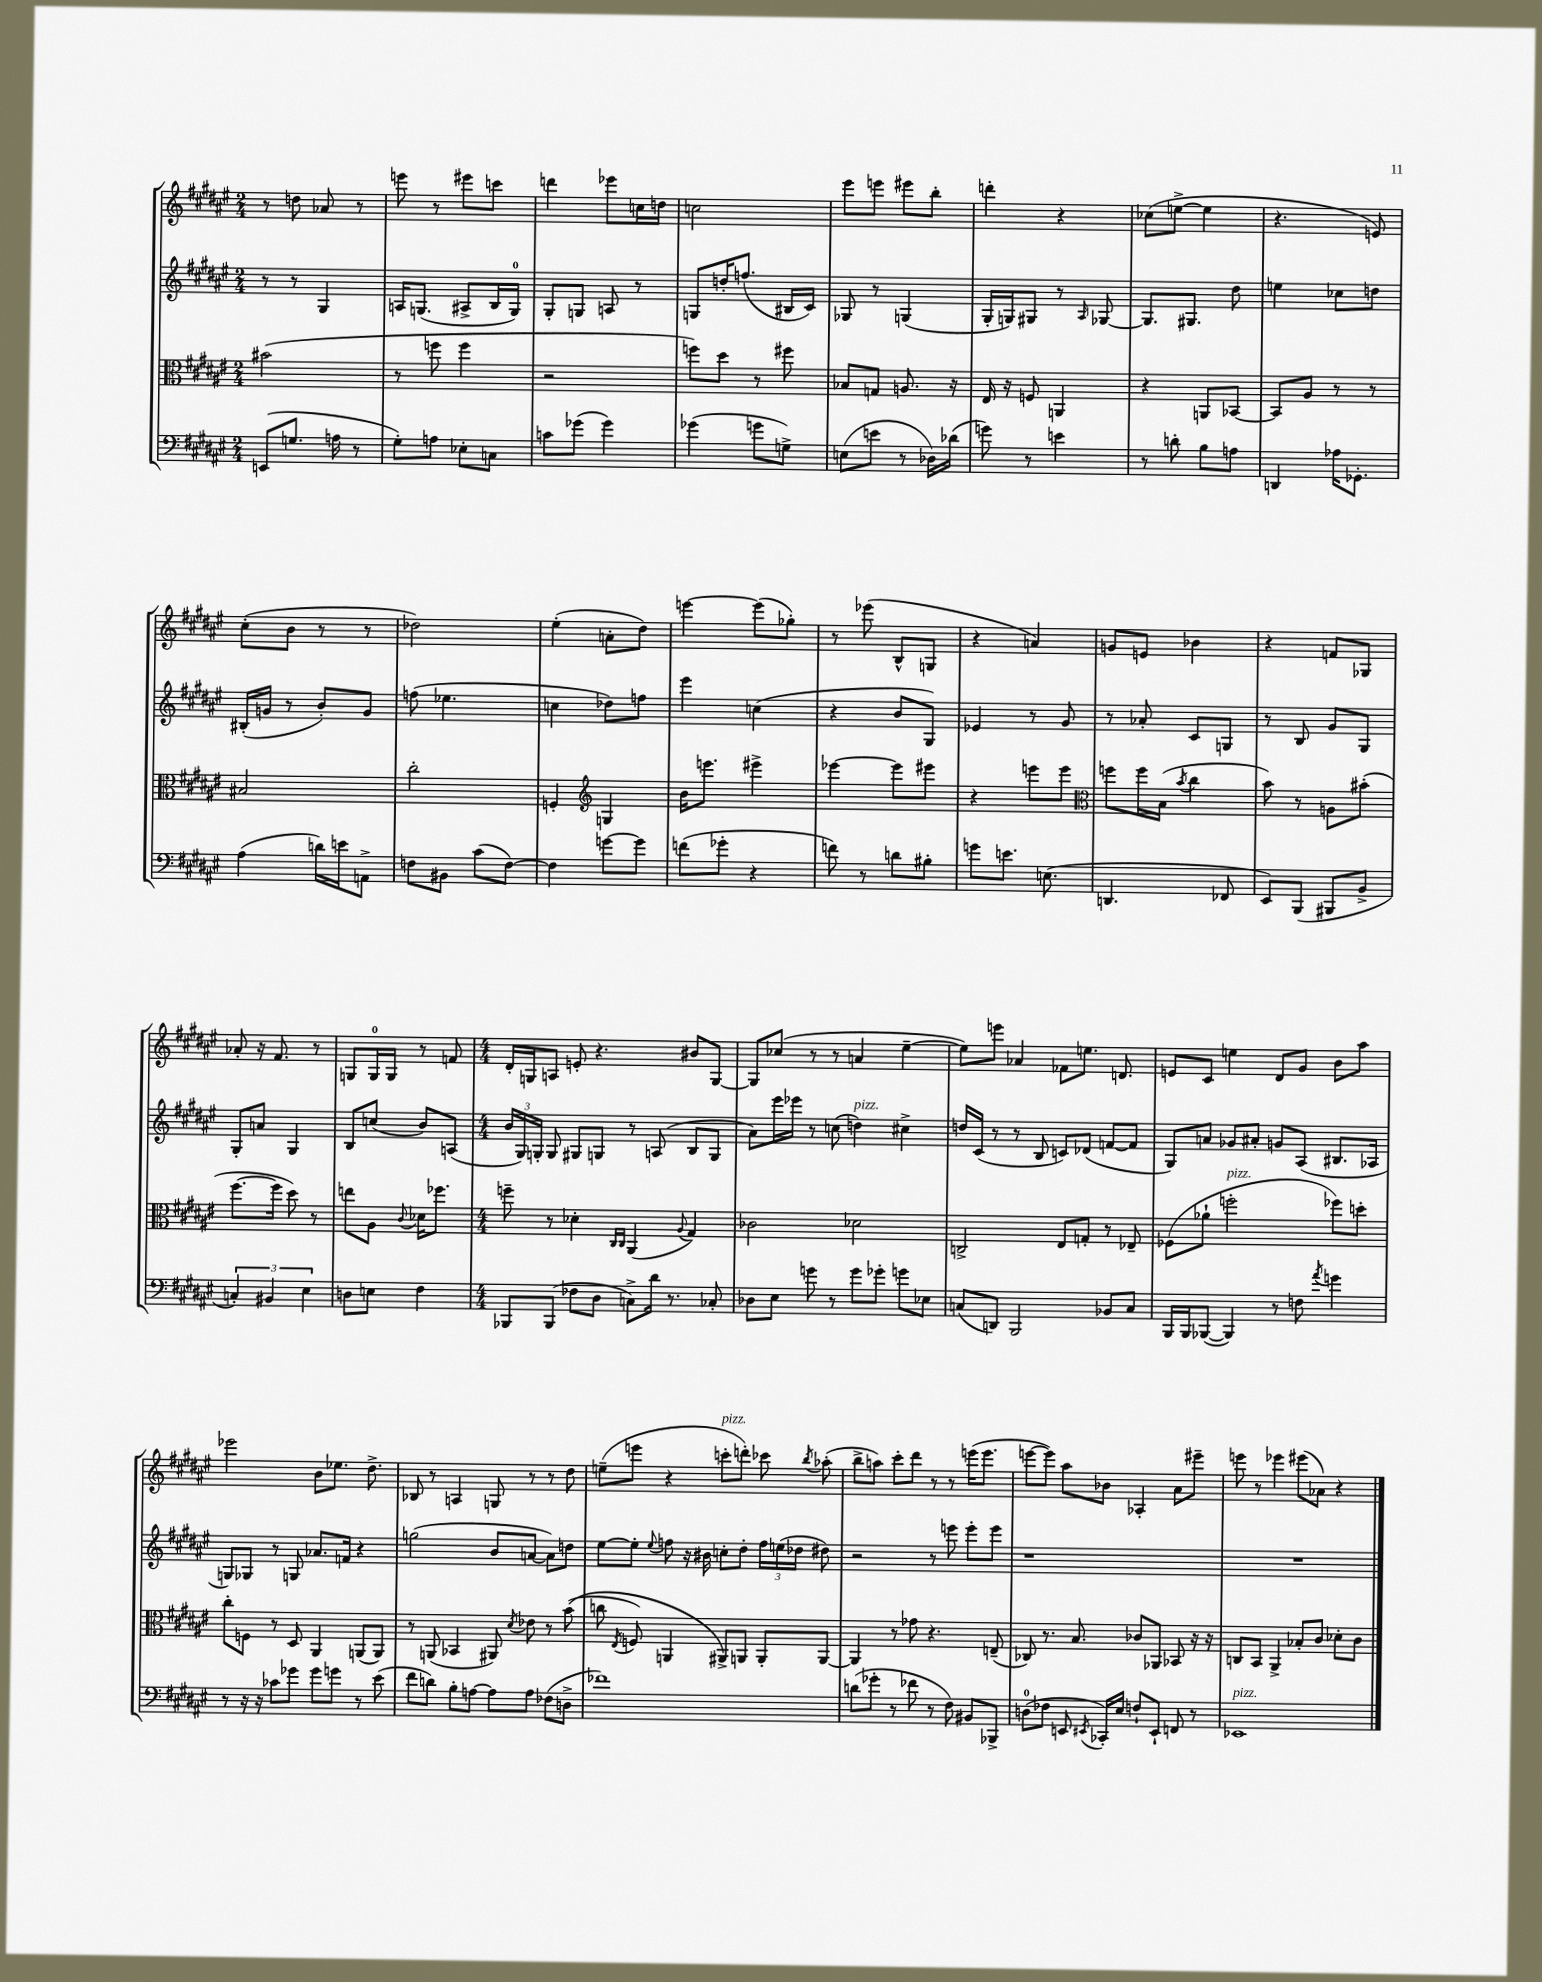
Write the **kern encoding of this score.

**kern	**kern	**kern	**kern
*staff4	*staff3	*staff2	*staff1
*clefF4	*clefC3	*clefG2	*clefG2
*k[f#c#g#d#a#e#]	*k[f#c#g#d#a#e#]	*k[f#c#g#d#a#e#]	*k[f#c#g#d#a#e#]
*M2/4	*M2/4	*M2/4	*M2/4
(8EE/L	(2b#\	8r	8r
8.G/J	.	8r	8dd\
.	.	4G#/	8a-/
16A\	.	.	.
8r	.	.	8r
=	=	=	=
8G#'\L)	8r	16A/LK	8eee\
.	.	(8.G/J	.
8A\J	8ff\	.	8r
8E-'\L	4ff\	8A#^/L	8eee#\L
8C\J	.	16B/L	8ccc\J
.	.	16G/JJ)	.
=	=	=	=
8c\L	2r	8G#'/L	4ddd\
(8g-\J	.	8G/J	.
4g-\)	.	8A/	8eee-\L
.	.	8r	16cc\L
.	.	.	16dd\JJ
=	=	=	=
(4g-\	8ff\L)	8G/L	2cc\
.	8dd#\J	16dd'/K	.
.	.	(8.ff/J	.
8g\L	8r	.	.
8G^\J)	8ff#\	16B#/LL	.
.	.	16c#/JJ)	.
=	=	=	=
(8E\L	8B-/L	8G-/	8eee#\L
8e\J	8G/J	8r	8eee\J
8r	8.A/	(4G/	8eee#\L
16D-\LL)	.	.	8bb'\J
(16d-\JJ	16r	.	.
=	=	=	=
8g\)	16E#/	16G#'/LL	4ddd'\
.	16r	16G/J)	.
8r	8F/	8G#/J	.
4e\	4AA/	8r	4r
.	.	16qqA#/	.
.	.	[8G-/	.
=	=	=	=
8r	4r	8.G-/]L	(8cc-\L
8d'\	.	.	[8ee^\J
.	.	8.G#/J	.
8B\L	8AA/L	.	4ee\]
8A\J	[8BB-/J	8dd#\	.
=	=	=	=
4DD/	8BB-/]L	4ee\	4.r
.	8A#/J	.	.
16A-\LK	8r	8cc-\L	.
8.GG-'\J	.	.	.
.	8r	8dd\J	8e/)
=	=	=	=
(4A#\	2B#/	(16B#'/LL	(8cc#'\L
.	.	16g/JJ	.
.	.	8r	8b\J
16d\LL)	.	8b'/L)	8r
16e\J	.	.	.
8AA^\J	.	8g/J	8r
=	=	=	=
8F\L	2cc#'\	(8ff\	2dd-\)
8BB#\J	.	4.ee-\	.
(8c#\L	.	.	.
[8F\J)	.	.	.
=	=	=	=
4F\]	4F'/	4cc\	(4ee#'\
*	*clefG2	*	*
[8g\L	4G/	8dd-\L)	8a'\L
8g\]J	.	8ff\J	8dd#\J)
=	=	=	=
(8f\L	16b\LK	4eee#\	[4eee\
.	8.eee\J	.	.
8g-'\J	.	.	.
4r	4eee#^\	(4cc\	(8eee\]L
.	.	.	8gg-'\J)
=	=	=	=
8f\)	[4eee-\	4r	8r
8r	.	.	(8eee-\
8d\L	8eee-\]L	8b/L	8B^^/L
8B#'\J	8eee#\J	8G#/J)	8G/J
=	=	=	=
8g\L	4r	4e-/	4r
8.e\J	.	.	.
.	8eee\L	8r	4a/)
(8.E\	.	.	.
.	8eee\J	8g#/	.
=	=	=	=
*	*clefC3	*	*
4.DD/	8ff\L	8r	8g/L
.	16ff\L	8a-'/	8e/J
.	(16B\JJ	.	.
.	8qb/	.	.
.	4cc#\	8c#/L	4b-\
8FF-/	.	8G/J	.
=	=	=	=
8EE#/L)	8b\)	8r	4r
(8BBB/J	8r	8B/	.
8BBB#/L	8A\L	8g#/L	8f/L
8BB^/J	(8b#'\J	8G#/J	8G-/J
=	=	=	=
6C'/)	[8.ff#\L	8G#'/L	8a-'/
.	.	8a/J	16r
6BB#/	.	.	.
.	16ff#\]Jk	.	8.f#/
.	8dd#\)	4G#/	.
6E#\	.	.	.
.	8r	.	8r
=	=	=	=
8D\L	8ee\L	8B/L	8G/L
8E\J	8A#\J	(8cc/J	16G/L
.	.	.	16G/JJ
.	8qqc#/	.	.
4F#\	16d-\LK	8b/L)	8r
.	8.ff-\J	.	.
.	.	(8A/J	8f/
=	=	=	=
*M4/4	*M4/4	*M4/4	*M4/4
8BBB-/L	8ff~\	24b/LL	16d#'/LL
.	.	24G#/)	.
.	.	.	16G/J
.	.	24G'/JJ	.
(8BBB-/J	8r	8G/	8A/J
8F-\L	4d-'\	8G#/L	8e'/
8D#\J	.	8G/J	4.r
.	16qqC#/LL	.	.
.	16qqC#/JJ	.	.
8C^\L)	(4AA#/	8r	.
16d#\Jk	.	(8A/	.
8.r	.	.	.
.	8qqA#/	.	.
.	4G#/)	8B/L	8b#/L
8C-'/	.	8G/J	[8G/J
=	=	=	=
8D-\L	2c-\	8a#\L)	8G/]L
8E#\J	.	16eee#\L	(8cc-/J
.	.	16eee-\JJ	.
8g\	.	8r	8r
8r	.	(8cc\	8r
8g\L	2d-\	4dd\)	4a/
8g-'\J	.	.	.
8g\L	.	4cc#^\	[4ee#~\
8E-\J	.	.	.
=	=	=	=
(8C/L	2C^/	16dd/LL	8ee#\]L)
.	.	(16c#/JJ	.
8DD/J)	.	8r	8eee\J
2BBB/	.	8r	4a-/
.	.	8B/	.
.	8E#/L	8c/L)	8f-\L
.	8G'/J	(8d-/J	8.ee\J
8BB-/L	8r	[8f/L	.
.	.	.	8.d/
8C/J	8E-~/	8f/]J	.
=	=	=	=
16BBB/LL	(8F-\L	8G#/L)	8e/L
16BBB/J	.	.	.
([8BBB-/J	8a-`\J	8a/J	8c#/J
4BBB-/])	2ff'\	8g-/L	4ee\
.	.	8a#'/J	.
8r	.	8g/L	8d#/L
8F\	.	(8A#/J	8g#/J
8qa#/	.	.	.
4g\	8ff-\L)	8.B#/L	8b\L
.	8dd'\J	.	8aa#\J
.	.	16A-/Jk	.
=	=	=	=
8r	8cc#'\L	8G/L)	2eee-\
16r	8F\J	8G-/J	.
16r	.	.	.
8c-\L	8r	8r	.
8g-\J	8D#/	8G/	.
8g-\L	4AA#/	8.a-/L	8b\L
8g\J	.	.	8.ee-\J
.	.	16f/Jk	.
8r	(8AA/L	4r	.
.	.	.	8.dd#^\
(8e#\	8AA/J)	.	.
=	=	=	=
8f#\L	8r	(2gg\	8B-/
8d\J)	(8AA/	.	8r
8B'\L	4BB-/	.	4A/
[8A\J	.	.	.
8A\]L	8AA#/)	8b/L	8G/
.	8qd#/	.	.
8A\J	8e-\	[8a/J	8r
(8F-\L	8r	8a\]L)	8r
8D^\J	&((8b\	8dd\J	8dd#\
=	=	=	=
1f-)	8cc\	[8ee#\L	(8ee~\L
.	8qE#/	.	.
.	8F/)	8ee#'\]J	8eee\J
.	.	8qqee#/	.
.	4AA/	8ff\	4r
.	.	16r	.
.	.	16b#\	.
.	8AA#^/L&)	8cc'\L	8ccc'\L
.	8AA/J	8dd#'\J	8ddd'\J)
.	8AA'/L	24ff\LL	8ccc-\
.	.	(24ee\	.
.	.	24dd-\JJ	.
.	.	.	8qbb/
.	[8AA/J	8dd#\)	(8aa-'\
=	=	=	=
(8d\L	4AA/]	2r	8bb^\L
8g-'\J	.	.	8aa\J)
8r	8r	.	8ccc#'\L
8f-\	8g-\	.	8ddd#\J
8r	4.r	8r	8r
8F#\)	.	8eee\	8r
8BB#/L	.	8eee'\L	(16eee\LK
.	.	.	8.eee\J
8BBB-^/J	(8E~/	8eee\J	.
=	=	=	=
(8D\L	8C-/)	1r	[8eee\L
8F-\J	8.r	.	8eee\]J)
8EE/	.	.	8aa#\L
.	8.B/	.	.
8qEE#/	.	.	.
16CC-'/LL)	.	.	8b-\J
16E#/JJ	.	.	.
8F`/L	8c-/L	.	4A-'/
8EE#`/J	8AA-/J	.	.
8FF/	8BB-/	.	8a#\L
8r	16r	.	8eee#~\J
.	16r	.	.
=	=	=	=
1EE-	8C/L	1r	8eee\
.	8BB/J	.	8r
.	4AA#^/	.	4eee-\
.	8B-'/L	.	(8eee#\L
.	8c#/J	.	8a-\J)
.	8d-'\L	.	4r
.	8c#\J	.	.
==	==	==	==
*-	*-	*-	*-
